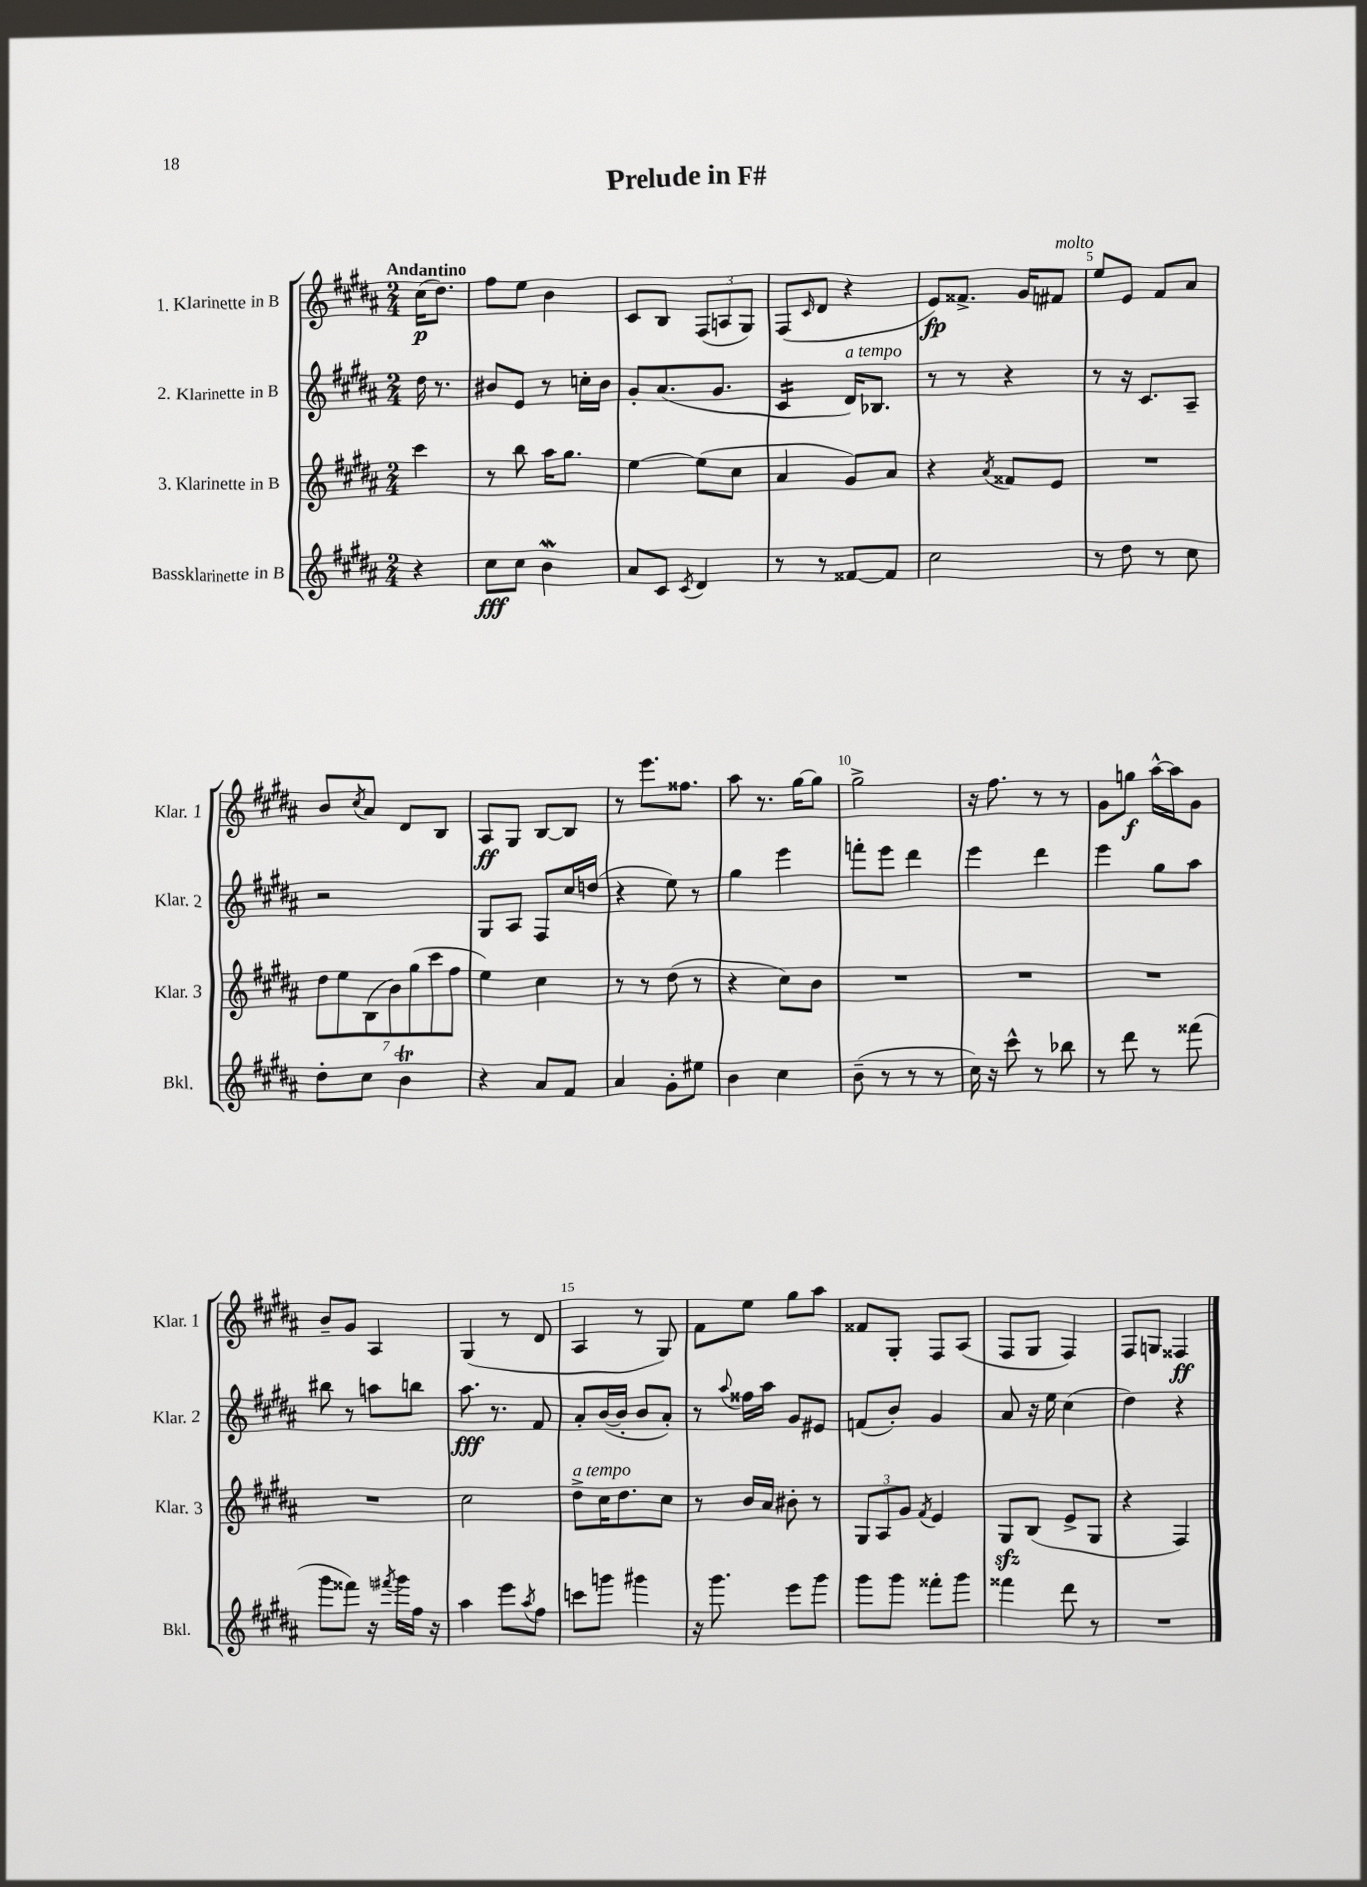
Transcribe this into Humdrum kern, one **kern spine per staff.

**kern	**dynam	**kern	**kern	**dynam	**kern	**dynam
*part4	*part4	*part3	*part2	*part2	*part1	*part1
*staff4	*staff4	*staff3	*staff2	*staff2	*staff1	*staff1
*I"Bassklarinette in B	*	*I"3. Klarinette in B	*I"2. Klarinette in B	*	*I"1. Klarinette in B	*
*I'Bkl.	*	*I'Klar. 3	*I'Klar. 2	*	*I'Klar. 1	*
*clefG2	*	*clefG2	*clefG2	*	*clefG2	*
*k[f#c#g#d#a#]	*	*k[f#c#g#d#a#]	*k[f#c#g#d#a#]	*	*k[f#c#g#d#a#]	*
*M2/4	*	*M2/4	*M2/4	*	*M2/4	*
=	=	=	=	=	=	=
!	!	!	!	!	!LO:TX:a:B:t=Andantino	!
4r	.	4ccc#\	16dd#\	.	(16cc#\KL	p
.	.	.	8.r	.	8.dd#\J)	.
=1	=1	=1	=1	=1	=1	=1
8cc#\L	fff	8r	8b#X/L	.	8ff#\L	.
8cc#\J	.	8bb\	8e/J	.	8ee\J	.
4bw\	.	16aa#\KL	8r	.	4b\	.
.	.	8.gg#\J	.	.	.	.
.	.	.	16ccn'\LL	.	.	.
.	.	.	16b#\JJ	.	.	.
=2	=2	=2	=2	=2	=2	=2
8a#/L	.	[4ee\	8g#'/L	.	8c#/L	.
8c#/J	.	.	(8.a#/	.	8B/J	.
8qc#/	.	.	.	.	.	.
4d#/	.	(8ee\L]	.	.	(12F#/L	.
.	.	.	8.g#/J	.	.	.
.	.	.	.	.	12An/	.
.	.	8cc#\J	.	.	.	.
.	.	.	.	.	12G#/J)	.
=3	=3	=3	=3	=3	=3	=3
*	*	*	*tremolo	*	*	*
8r	.	4a#/	16c#/LL	.	(8F#/L	.
.	.	.	16c#/	.	.	.
.	.	.	.	.	16qqc#/	.
8r	.	.	16c#/	.	8d#/J	.
.	.	.	16c#/JJ	.	.	.
*	*	*	*Xtremolo	*	*	*
!	!	!	!LO:TX:a:i:t=a tempo	!	!	!
[8f##X/L	.	8g#/L)	16d#/KL)	.	4r	.
.	.	.	8.B-X/J	.	.	.
8f##/J]	.	8a#/J	.	.	.	.
=4	=4	=4	=4	=4	=4	=4
2cc#\	.	4r	8r	.	8e/L)	fp
.	.	.	8r	.	8.f##X^/J	.
.	.	8qa#/	.	.	.	.
.	.	8f##X/L	4r	.	.	.
.	.	.	.	.	16g#/KL	.
!	!	!	!	!	!LO:TX:a:i:t=molto	!
.	.	8e/J	.	.	8f#X/J	.
=5	=5	=5	=5	=5	=5	=5
8r	.	2r	8r	.	8ee/L	.
8dd#\	.	.	16r	.	8e/J	.
.	.	.	8.c#/L	.	.	.
8r	.	.	.	.	8f#/L	.
8cc#\	.	.	8A#~/J	.	8a#/J	.
!!LO:LB:g=z
=6	=6	=6	=6	=6	=6	=6
8dd#'\L	.	14dd#\L	2r	.	8b/L	.
.	.	14ee\	.	.	.	.
.	.	.	.	.	8qcc#/	.
8cc#\J	.	.	.	.	8a#/J	.
.	.	(14B\	.	.	.	.
.	.	14b\)	.	.	.	.
4bT\	.	.	.	.	8d#/L	.
.	.	(14gg#\	.	.	.	.
.	.	14ccc#\	.	.	.	.
.	.	.	.	.	8B/J	.
.	.	14ff#\J	.	.	.	.
=7	=7	=7	=7	=7	=7	=7
4r	.	4ee\)	8G#/L	.	8A#/L	ff
.	.	.	8A#/J	.	8G#/J	.
8a#/L	.	4cc#\	8F#/L	.	[8B/L	.
8f#/J	.	.	16cc#/L	.	8B/J]	.
.	.	.	(16ddn/JJ	.	.	.
=8	=8	=8	=8	=8	=8	=8
4a#/	.	8r	4r	.	8r	.
.	.	8r	.	.	8.eee\L	.
8g#'\L	.	(8dd#\	8ee\)	.	.	.
.	.	.	.	.	8.ff##X\J	.
8ee#X\J	.	8r	8r	.	.	.
=9	=9	=9	=9	=9	=9	=9
4b\	.	4r	4gg#\	.	8aa#\	.
.	.	.	.	.	8.r	.
4cc#\	.	8cc#\L)	4eee\	.	.	.
.	.	.	.	.	[16gg#\KL	.
.	.	8b\J	.	.	8gg#\J]	.
=10	=10	=10	=10	=10	=10	=10
(8b~\	.	2r	8fffn'\L	.	2gg#^\	.
8r	.	.	8eee\J	.	.	.
8r	.	.	4ddd#\	.	.	.
8r	.	.	.	.	.	.
=11	=11	=11	=11	=11	=11	=11
16cc#\)	.	2r	4eee\	.	16r	.
16r	.	.	.	.	8.ff#\	.
8ccc#^^\	.	.	.	.	.	.
8r	.	.	4ddd#\	.	8r	.
8bb-X\	.	.	.	.	8r	.
=12	=12	=12	=12	=12	=12	=12
8r	.	2r	4eee\	.	8g#\L	.
8ddd#\	.	.	.	.	8ggn\J	f
8r	.	.	8gg#\L	.	[16aa#^^\LL	.
.	.	.	.	.	16aa#\J]	.
(8fff##X\	.	.	8aa#\J	.	8g#\J	.
!!LO:LB:g=z
=13	=13	=13	=13	=13	=13	=13
8ggg#\L	.	2r	8bb#X\	.	8b~/L	.
8fff##X\J)	.	.	8r	.	8g#/J	.
16r	.	.	8aan\L	.	4A#/	.
8qfff#X/	.	.	.	.	.	.
16ggg#\LL	.	.	.	.	.	.
16ff#\JJ	.	.	8bbn\J	.	.	.
16r	.	.	.	.	.	.
=14	=14	=14	=14	=14	=14	=14
4aa#\	.	2cc#\	8.aa#\	fff	(4G#/	.
.	.	.	8.r	.	.	.
8eee\L	.	.	.	.	8r	.
8qaa#/	.	.	.	.	.	.
8ff#\J	.	.	8f#/	.	8d#/	.
=15	=15	=15	=15	=15	=15	=15
!	!	!LO:TX:a:i:t=a tempo	!	!	!	!
8cccn\L	.	8dd#^\L	8a#'/L	.	4A#/	.
8gggn\J	.	16cc#\K	([16b/L	.	.	.
.	.	8.dd#\	16b'/JJ]	.	.	.
4ggg#X\	.	.	8b/L	.	8r	.
.	.	8cc#\J	8a#'/J)	.	8G#/)	.
=16	=16	=16	=16	=16	=16	=16
16r	.	8r	8r	.	8f#\L	.
8.ggg#\	.	.	.	.	.	.
.	.	.	8qqaa#/	.	.	.
.	.	16b/LL	16ff##X\LL	.	8ee\J	.
.	.	16a#/JJ	16aa#\JJ	.	.	.
8eee\L	.	8b#X'\	8g#/L	.	8gg#\L	.
8ggg#\J	.	8r	8e#X/J	.	8aa#\J	.
=17	=17	=17	=17	=17	=17	=17
8ggg#\L	.	12G#/L	(8fn/L	.	8f##X/L	.
.	.	12A#/	.	.	.	.
8ggg#\J	.	.	8b'/J)	.	8G#'/J	.
.	.	12g#/J	.	.	.	.
.	.	8qf#/	.	.	.	.
8fff##X'\L	.	4e/	4g#/	.	8F#/L	.
8ggg#\J	.	.	.	.	(8A#/J	.
=18	=18	=18	=18	=18	=18	=18
4fff##X\	.	8G#zz/L	8a#/	.	8F#/L	.
.	.	(8B/J	16r	.	8G#/J	.
.	.	.	16ee\	.	.	.
8ddd#\	.	8e^/L	(4cc#\	.	4F#/)	.
8r	.	8G#/J	.	.	.	.
=19	=19	=19	=19	=19	=19	=19
2r	.	4r	4dd#\)	.	8F#/L	.
.	.	.	.	.	8Gn/J	.
.	.	4F#/)	4r	.	4F##X/	ff
==	==	==	==	==	==	==
*-	*-	*-	*-	*-	*-	*-
